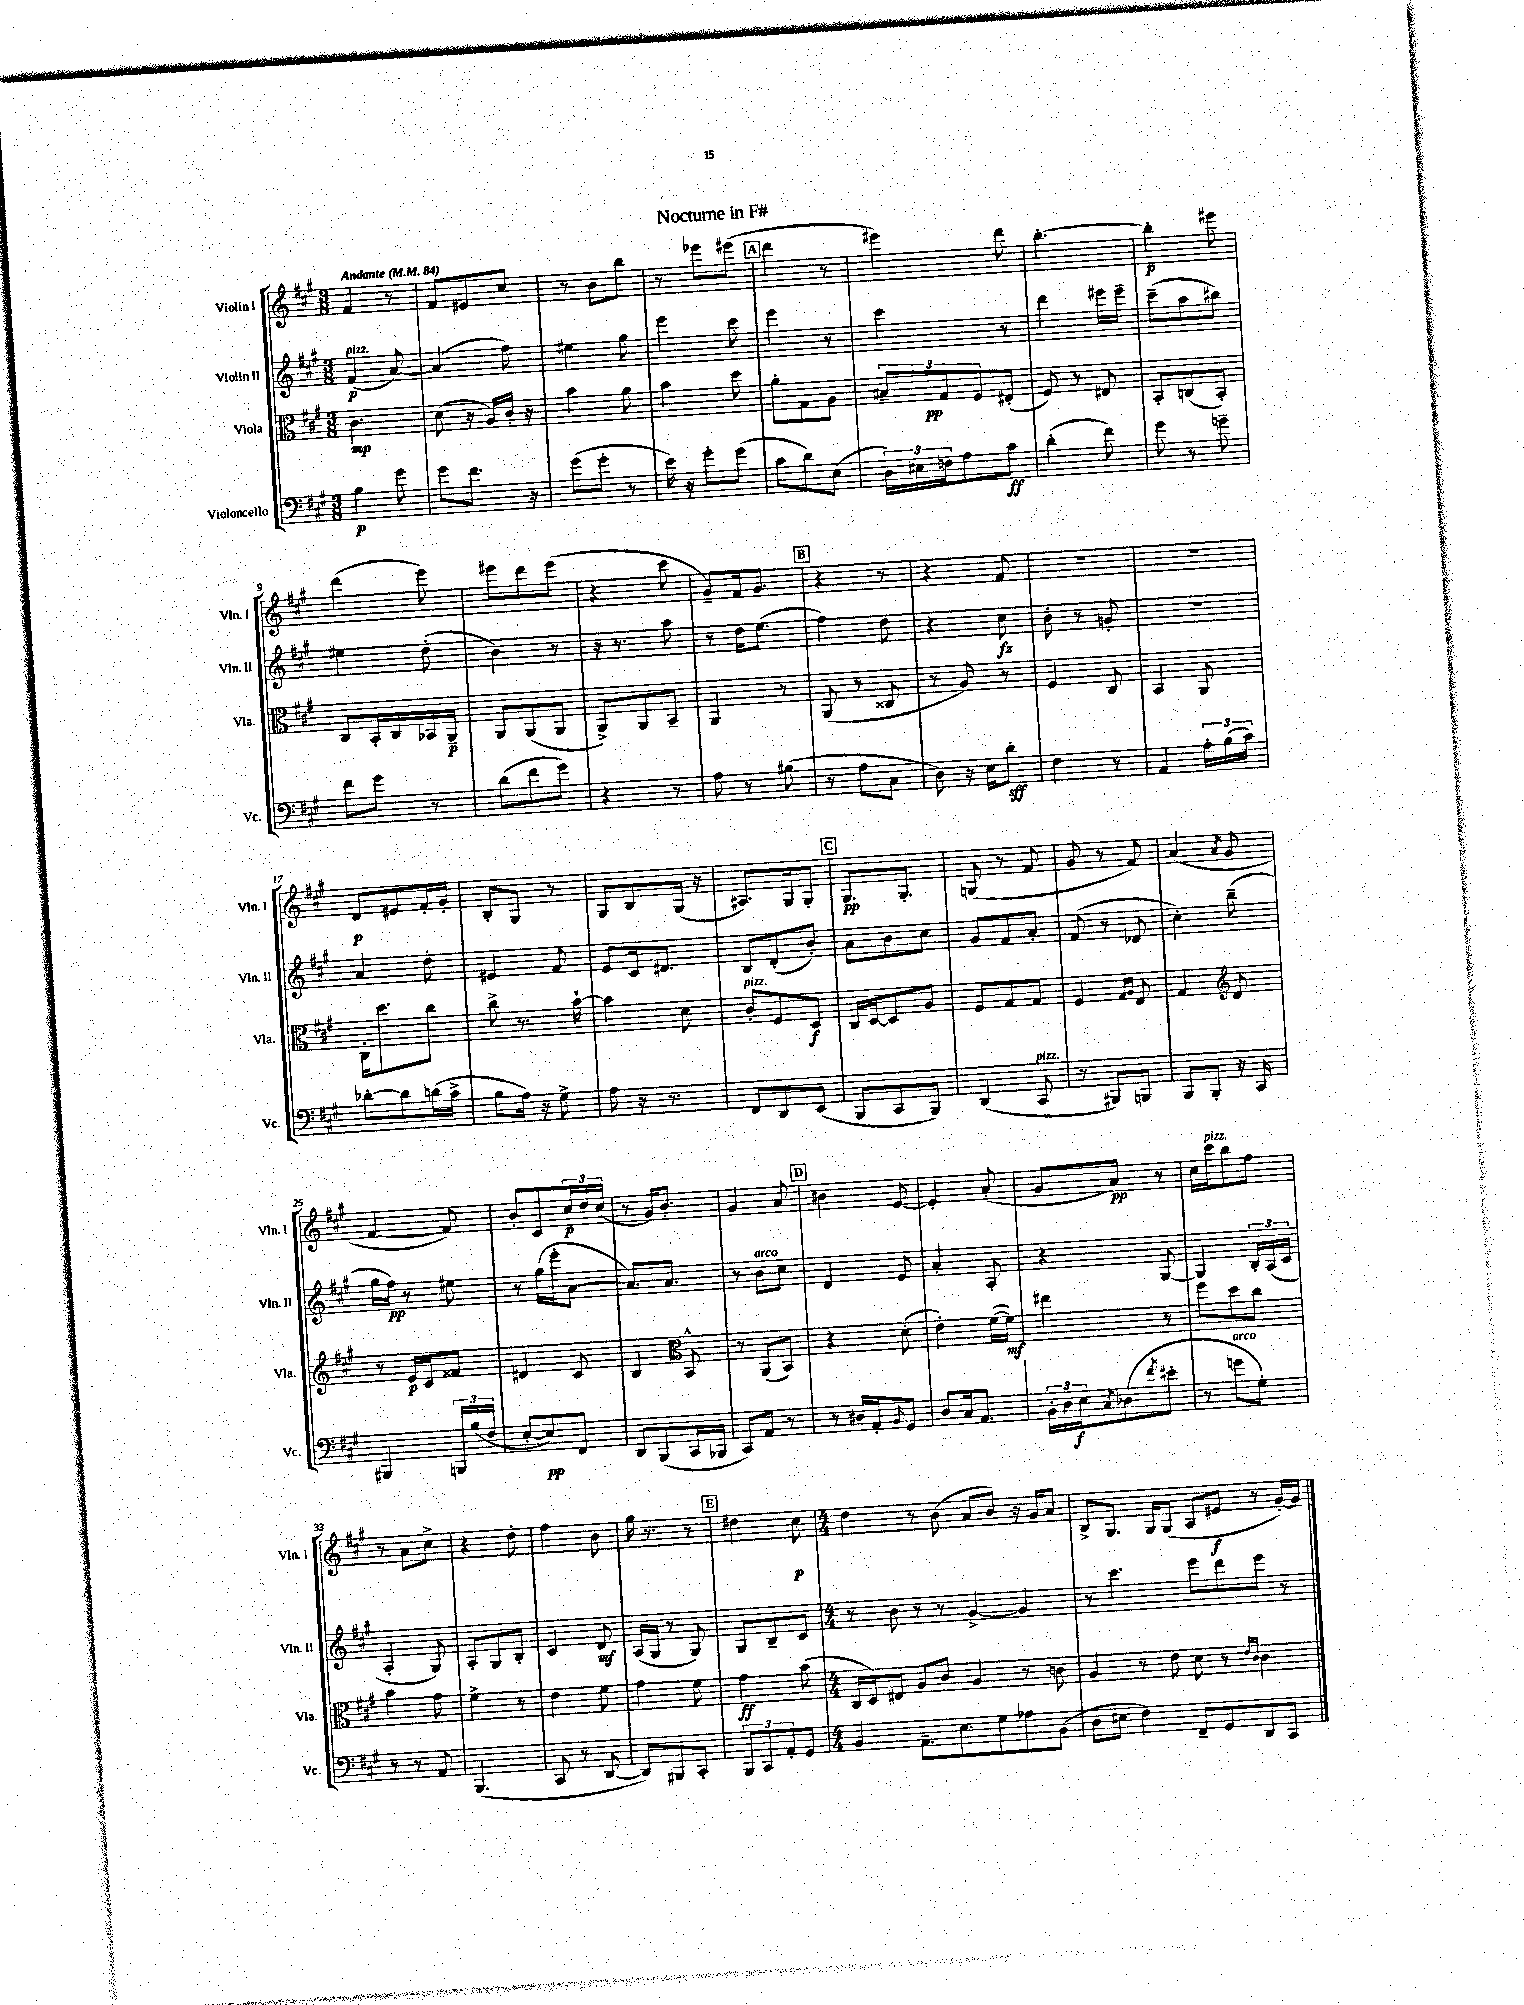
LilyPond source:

\header { title = "Nocturne in F#" }
<<
\new StaffGroup <<
\new Staff = "s0" \with { instrumentName = "Violin I" shortInstrumentName = "Vln. I" } {
    \clef treble \key a \major \numericTimeSignature \time 3/8 \tempo "Andante" 4 = 84
    fis'4 r8 |
    fis'8 eis'8 cis''8 |
    r8 b'8 b''8 |
    r8 ees'''8 eis'''8( |
    \mark \markup { \box "A" } d'''4 r8 |
    eis'''4) d'''8 |
    b''4.~-. |
    b''4-.\p eis'''8 |
    d'''4( e'''8) |
    eis'''8 d'''8 eis'''8( |
    r4 cis'''8 |
    gis'8--) fis'16 gis'8. |
    \mark \markup { \box "B" } r4 r8 |
    r4 fis'8 |
    R4. |
    R4. |
    d'8\p eis'8 fis'16-. gis'16-. |
    b8-. gis8 r8 |
    gis8 b8 gis16( r16 |
    ais8.) gis16 gis8-. |
    \mark \markup { \box "C" } gis8.\pp gis8.-. |
    g8( r8 fis'8 |
    gis'8 r8 fis'8) |
    a'4( \acciaccatura { a'8 } gis'8 |
    fis'4~ fis'8) |
    b'8-. cis'8 \tuplet 3/2 { cis''16\p d''16 cis''16( } |
    r8 gis'16) b'8.-. |
    gis'4 a'8 |
    \mark \markup { \box "D" } bis'4 e'8~ |
    e'4-. a'8-.( |
    gis'8 a'8\pp) r8 |
    cis''16 cis'''16^\markup { \italic "pizz." } b''8 fis''8 |
    r8 a'8 cis''8-> |
    r4 d''8-. |
    fis''4 b'8 |
    gis''16 r8. r8 |
    \mark \markup { \box "E" } dis''4 cis''8\p |
    \numericTimeSignature \time 4/4 d''4 r8 b'8( a'8 b'8) r16 gis'16 a'8 |
    b8-> gis8. gis16 gis8( a8 eis'8\f r8 gis'16~-.) gis'16 \bar "|." |
}
\new Staff = "s1" \with { instrumentName = "Violin II" shortInstrumentName = "Vln. II" } {
    \clef treble \key a \major \numericTimeSignature \time 3/8
    fis'4\p^\markup { \italic "pizz." }( a'8~) |
    a'4( fis''8) |
    eis''4 gis''8 |
    e'''4 cis'''8 |
    \mark \markup { \box "A" } e'''4 r8 |
    cis'''4 r8 |
    d'''4 eis'''16 eis'''16-- |
    cis'''8--( a''8 bis''8) |
    eis''4 d''8-.( |
    b'4) r8 |
    r16 r8. a''8 |
    r8 d''16 e''8.( |
    \mark \markup { \box "B" } fis''4) d''8 |
    r4 cis''8\fz |
    b'8-. r8 g'8-. |
    R4. |
    a'4 d''8-. |
    eis'4 fis'8 |
    e'8 cis'16 dis'8. |
    b8 d'8-.( b'8-.) |
    \mark \markup { \box "C" } a'8 b'8 cis''8 |
    gis'8 fis'8 a'8-. |
    fis'8( r8 des'8 |
    cis''4-.) b''8--( |
    gis''16 fis''16\pp) r8 eis''8 |
    r8 gis''16( e'''16-. a'8~ |
    a'8.) a'8. |
    r8 b'8^\markup { \italic "arco" } cis''8 |
    \mark \markup { \box "D" } d'4 e'8 |
    a'4-. a8-. |
    r4 gis8~ |
    gis4 \tuplet 3/2 { b16-. a16( cis'16 } |
    a4-. gis8) |
    a8-. gis8 b8-. |
    cis'4 d'8\mf |
    a16( gis16 r8 gis8) |
    \mark \markup { \box "E" } gis8 b8-- cis'8 |
    \numericTimeSignature \time 4/4 r8 b'8 r8 r8 gis'4~-> gis'4 |
    r8 cis'''4. e'''8 d'''8 e'''8 r8 \bar "|." |
}
\new Staff = "s2" \with { instrumentName = "Viola" shortInstrumentName = "Vla." } {
    \clef alto \key a \major \numericTimeSignature \time 3/8
    cis'4.\mp |
    d'8( r16 a16) cis'16-. r16 |
    b'4 a'8 |
    b'4 d''8 |
    \mark \markup { \box "A" } a'8-. gis8 a8 |
    \tuplet 3/2 { bis8-- gis8\pp fis8 } eis8-.( |
    fis8) r8 eis8 |
    b,8-. c8( b,8-.) |
    cis8 b,16-. cis16 bes,16 a,16--\p |
    a,8 a,8( a,8 |
    a,8->) a,8 b,8-- |
    a,4 r8 |
    \mark \markup { \box "B" } a,8( r8 cisis8 |
    r8 a8) r8 |
    fis4 cis8 |
    b,4 a,8 |
    cis16-. d''8. cis''8 |
    cis''8-> r8. b'16~-! |
    b'4 d'8 |
    cis'8-.^\markup { \italic "pizz." } fis8 d8\f |
    \mark \markup { \box "C" } cis16 d16~ d8 a8 |
    fis8 gis8 gis8 |
    fis4 \grace { gis16 a16 } e8 |
    gis4 \clef treble d'8 |
    r8 e'16\p cis'16 fisis'8 |
    dis'4 cis'8 |
    b4 \clef alto b,8-^ |
    r8 a,8( b,8) |
    \mark \markup { \box "D" } r4 d'8-.( |
    e'4-.) fis'16~( fis'16\mf) |
    eis''4 r8 |
    fis''8 d''8 cis''8 |
    b'4 gis'8 |
    fis'4-> r8 |
    e'4 fis'8 |
    gis'4 fis'8 |
    \mark \markup { \box "E" } gis'4\ff b'8( |
    \numericTimeSignature \time 4/4 cis16 d16) eis8 a8 cis'8 a4 r8 c'8 |
    a4 r8 e'8 d'8 r8 \grace { e'16 cis'16 } cis'4 \bar "|." |
}
\new Staff = "s3" \with { instrumentName = "Violoncello" shortInstrumentName = "Vc." } {
    \clef bass \key a \major \numericTimeSignature \time 3/8
    b4\p gis'8 |
    gis'8 fis'8. r16 |
    gis'8( gis'8-. r8 |
    e'16) r16 gis'8-. gis'8( |
    \mark \markup { \box "A" } cis'8 d'8) e8( |
    \tuplet 3/2 { d16) eis16 f16 } a8 cis'8\ff |
    d'4-.( fis'8) |
    gis'8 r8 g'8-- |
    fis'8 gis'8 r8 |
    d'8( fis'8 gis'8) |
    r4 r8 |
    a8 r8 bis8( |
    \mark \markup { \box "B" } r8 a8 cis8 |
    d8) r16 e16 d'8-.\sff |
    fis4 r8 |
    a,4 \tuplet 3/2 { a16-. b16( cis'16) } |
    des'8~-. des'8 d'16( cis'16-> |
    b8 a16) r16 gis8-> |
    a8 r16 r8. |
    fis,8 d,8 e,8( |
    \mark \markup { \box "C" } b,,8 cis,8 b,,8) |
    d,4( cis,8^\markup { \italic "pizz." } |
    r8 bis,,8) b,,8 |
    b,,8 b,,8-. r16 cis,16 |
    bis,,4 \tuplet 3/2 { b,,16 b16( fis16 } |
    e8~-. e8\pp) fis,8 |
    d,8 b,,8( cis,16 bes,,16 |
    cis,8) a,8 r8 |
    \mark \markup { \box "D" } r8 dis16 a,16-. \grace { b,16 } gis,8 |
    d8 cis16 a,8. |
    \tuplet 3/2 { b,16-. d16 e16\f } \acciaccatura { cis8 } des8( \acciaccatura { fis'8 } eis'8-. |
    r8 g'8^\markup { \italic "arco" } gis8-.) |
    r8 r8 a,8 |
    b,,4.( |
    cis,8 r8 d,8~ |
    d,8) bis,,8 cis,8-. |
    \mark \markup { \box "E" } \tuplet 3/2 { b,,8 cis,8 a,8-. } gis,8 |
    \numericTimeSignature \time 4/4 b,4 a,8.-- e8. gis8 aes8 b,8( |
    d8 eis8 fis4) fis,8-- gis,8 d,8 cis,8 \bar "|." |
}
>>
>>
